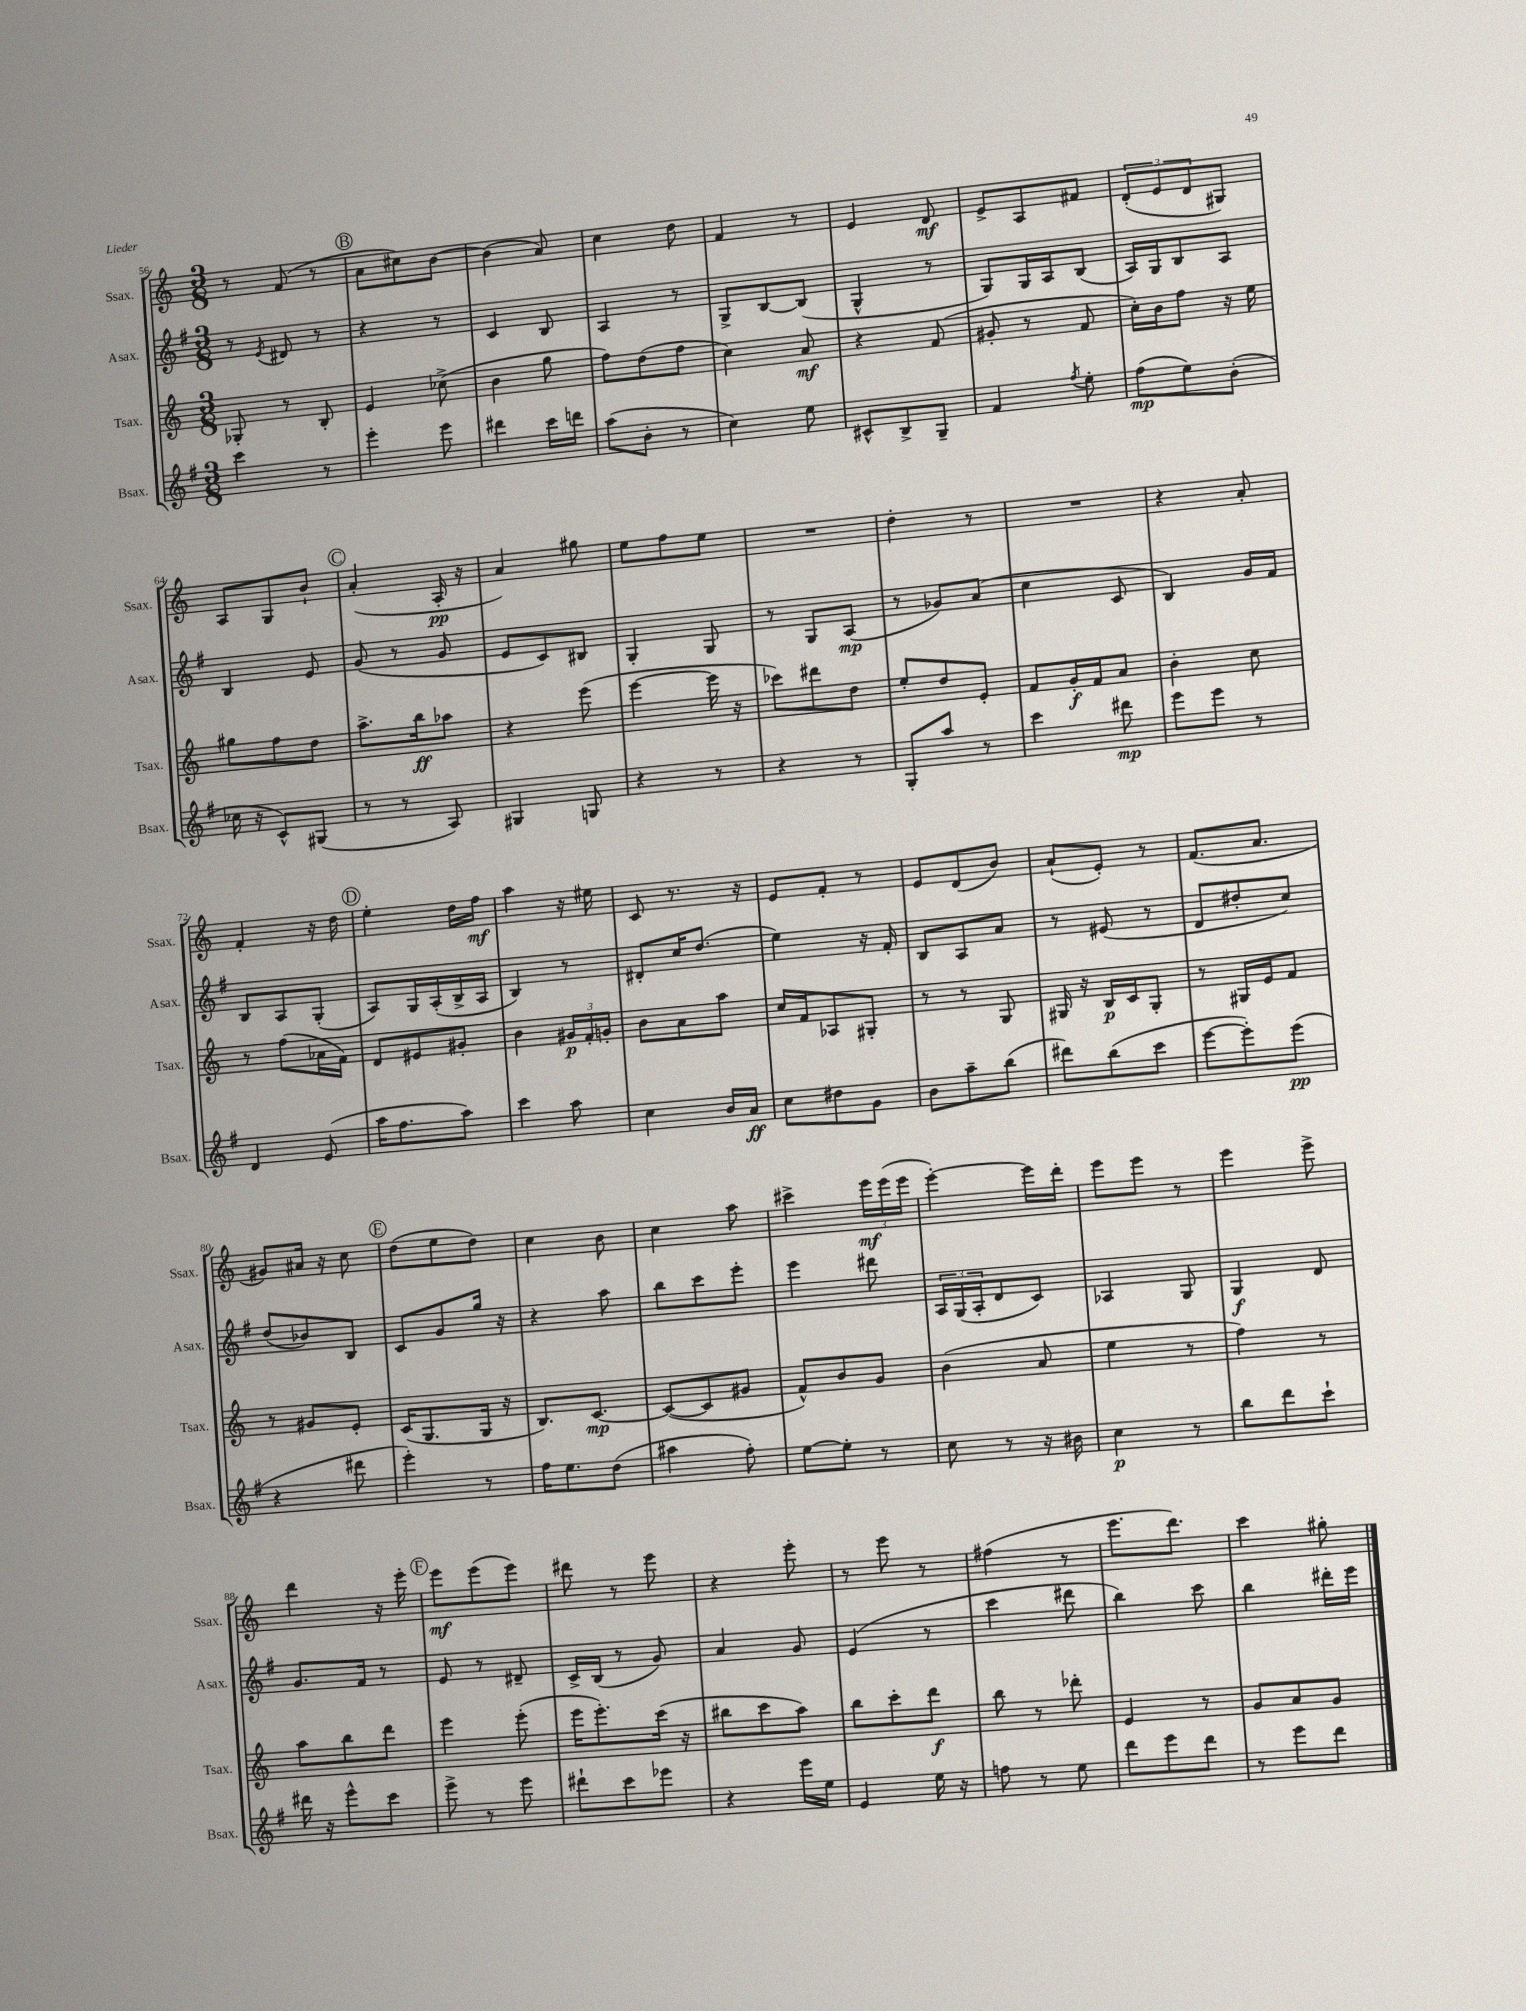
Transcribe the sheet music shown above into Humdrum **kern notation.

**kern	**dynam	**kern	**dynam	**kern	**dynam	**kern	**dynam
*part4	*part4	*part3	*part3	*part2	*part2	*part1	*part1
*staff4	*staff4	*staff3	*staff3	*staff2	*staff2	*staff1	*staff1
*I"Bsax.	*	*I"Tsax.	*	*I"Asax.	*	*I"Ssax.	*
*I'Bsax.	*	*I'Tsax.	*	*I'Asax.	*	*I'Ssax.	*
*clefG2	*	*clefG2	*	*clefG2	*	*clefG2	*
*k[f#]	*	*k[]	*	*k[f#]	*	*k[]	*
*M3/8	*	*M3/8	*	*M3/8	*	*M3/8	*
=56	=56	=56	=56	=56	=56	=56	=56
4ccc\	.	8G-X'/	.	8r	.	8r	.
.	.	.	.	8qe/	.	.	.
.	.	8r	.	8d#X/	.	(8f/	.
8r	.	8B'/	.	8r	.	8r	.
!!LO:REH:place=s1:t=B
=57	=57	=57	=57	=57	=57	=57	=57
4eee'\	.	4e/	.	4r	.	8a\L	.
.	.	.	.	.	.	8cc#X\)	.
8eee\	.	(8cc-X^\	.	8r	.	[8b\J	.
=58	=58	=58	=58	=58	=58	=58	=58
4ddd#X\	.	4b\	.	4c/	.	(4b\]	.
16ccc\LL	.	8gg\	.	8B/	.	8a/)	.
16dddn\JJ	.	.	.	.	.	.	.
=59	=59	=59	=59	=59	=59	=59	=59
(8aa\L	.	8ff\L)	.	4A/	.	4cc\	.
8b'\J	.	(8dd\	.	.	.	.	.
8r	.	8ff\J	.	8r	.	8dd\	.
=60	=60	=60	=60	=60	=60	=60	=60
4cc\)	.	4cc\)	.	8G^/L	.	4f/	.
.	.	.	.	[8B/	.	.	.
8ee\	.	8a/	mf	(8B/J]	.	8r	.
=61	=61	=61	=61	=61	=61	=61	=61
8c#X^^/L	.	4r	.	4G^^/	.	4e/	.
8B^/	.	.	.	.	.	.	.
8G~/J	.	(8f/	.	8r	.	8d/	mf
=62	=62	=62	=62	=62	=62	=62	=62
4f#/	.	8g#X'/	.	8G/L)	.	8e^/L	.
.	.	8r	.	16G/L	.	8A/	.
.	.	.	.	16A/J	.	.	.
8qff#/	.	.	.	.	.	.	.
8ee'\	.	8f/	.	(8B/J	.	8f#X/J	.
=63	=63	=63	=63	=63	=63	=63	=63
(8ff#\L	mp	16cc'\LL)	.	16A/LL)	.	(12d'/L	.
.	.	16b\J	.	16G/J	.	.	.
.	.	.	.	.	.	12e/	.
8ee\)	.	8ff\J	.	8B/	.	.	.
.	.	.	.	.	.	12d/	.
(8b'\J	.	16r	.	8A/J	.	8G#X/J)	.
.	.	16ee\	.	.	.	.	.
!!LO:LB:g=z
=64	=64	=64	=64	=64	=64	=64	=64
16cc-X\	.	8gg#X\L	.	4B/	.	8A/L	.
16r	.	.	.	.	.	.	.
8c^^/L)	.	8ff\	.	.	.	8G/	.
(8G#X/J	.	8dd\J	.	8e/	.	8b`/J	.
!!LO:REH:place=s1:t=C
=65	=65	=65	=65	=65	=65	=65	=65
8r	.	8.aa^\L	.	(8g/	.	(4a'/	.
8r	.	.	.	8r	.	.	.
.	.	16bb\k	ff	.	.	.	.
8A/)	.	8aa-X\J	.	8g/	.	16A'/	pp
.	.	.	.	.	.	16r	.
=66	=66	=66	=66	=66	=66	=66	=66
4G#X/	.	4r	.	8e/L	.	4a/)	.
.	.	.	.	8c/)	.	.	.
8Gn/	.	(8eee\	.	8B#X/J	.	8gg#X\	.
=67	=67	=67	=67	=67	=67	=67	=67
4r	.	[4eee\	.	4G'/	.	8ee\L	.
.	.	.	.	.	.	8ff\	.
8r	.	16eee\]	.	8G/	.	8ee\J	.
.	.	16r	.	.	.	.	.
=68	=68	=68	=68	=68	=68	=68	=68
4r	.	8ccc-X\L)	.	8r	.	4.r	.
.	.	8ddd#X\	.	8G/L	.	.	.
8r	.	8dd\J	.	(8A/J	mp	.	.
=69	=69	=69	=69	=69	=69	=69	=69
8G'/L	.	8ee'/L	.	8r	.	4dd'\	.
8aa/J	.	8dd/	.	8g-X/L)	.	.	.
8r	.	8e'/J	.	(8a/J	.	8r	.
=70	=70	=70	=70	=70	=70	=70	=70
4ccc\	.	8f/L	.	4cc\	.	4.r	.
.	.	16g'/L	f	.	.	.	.
.	.	16f/J	.	.	.	.	.
8ddd#X\	mp	8a/J	.	8c/	.	.	.
=71	=71	=71	=71	=71	=71	=71	=71
8eee\L	.	4b'\	.	4B/)	.	4r	.
8eee\J	.	.	.	.	.	.	.
8r	.	8cc\	.	16g/LL	.	8a'/	.
.	.	.	.	16f#/JJ	.	.	.
!!LO:LB:g=z
=72	=72	=72	=72	=72	=72	=72	=72
4d/	.	8r	.	8B/L	.	4f'/	.
.	.	(8ff\L	.	8A/	.	.	.
(8e/	.	16a-X\L	.	(8G'/J	.	16r	.
.	.	16f\JJ)	.	.	.	16dd\	.
!!LO:REH:place=s1:t=D
=73	=73	=73	=73	=73	=73	=73	=73
16aa\KL	.	8d/L	.	8A/L)	.	4ee'\	.
8.ff#\	.	.	.	.	.	.	.
.	.	8e#X/	.	16G/L	.	.	.
.	.	.	.	(16A'/	.	.	.
8aa\J)	.	8g#X'/J	.	16B^/	.	16dd\LL	.
.	.	.	.	16A/JJ	.	16ff\JJ	mf
=74	=74	=74	=74	=74	=74	=74	=74
4ccc\	.	4b\	.	4B/)	.	4aa\	.
8aa\	.	24g#X/LL	p	8r	.	16r	.
.	.	24f'/	.	.	.	.	.
.	.	.	.	.	.	16ee#X\	.
.	.	24gn'/JJ	.	.	.	.	.
=75	=75	=75	=75	=75	=75	=75	=75
4cc\	.	8b\L	.	8d#X'/L	.	8c/	.
.	.	8a\	.	16cc/K	.	8.r	.
.	.	.	.	(8.dd/J	.	.	.
16b/LL	.	8aa\J	.	.	.	.	.
16a/JJ	ff	.	.	.	.	16r	.
=76	=76	=76	=76	=76	=76	=76	=76
8cc\L	.	16cc/LL	.	4ee\)	.	8e/L	.
.	.	16f/J	.	.	.	.	.
8dd#X\	.	8A-X/	.	.	.	8f'/J	.
8g\J	.	8G#X'/J	.	16r	.	8r	.
.	.	.	.	16f#'/	.	.	.
=77	=77	=77	=77	=77	=77	=77	=77
8b\L	.	8r	.	8B/L	.	8e/L	.
8aa~\	.	8r	.	8A/	.	(8d/	.
(8bb\J	.	8G/	.	8a/J	.	8b/J)	.
=78	=78	=78	=78	=78	=78	=78	=78
8ddd#X\L)	.	16G#X/	.	8r	.	(8a`/L	.
.	.	16r	.	.	.	.	.
(8bb\	.	16B/LL	p	(8e#X/	.	8e'/J)	.
.	.	16c/J	.	.	.	.	.
8ccc\J	.	8G#'/J	.	8r	.	8r	.
=79	=79	=79	=79	=79	=79	=79	=79
[8eee\L	.	8r	.	8d/L	.	(8.f/L	.
8eee'\])	.	16G#X/LL	.	8dd#X'/	.	.	.
.	.	16e/J	.	.	.	8.a/J	.
(8eee\J	pp	8f/J	.	8cc/J)	.	.	.
!!LO:LB:g=z
=80	=80	=80	=80	=80	=80	=80	=80
4r	.	8r	.	(8dd/L	.	8g#X/L)	.
.	.	8g#X/L	.	8b-X/)	.	16a#X/Jk	.
.	.	.	.	.	.	16r	.
8ddd#X\	.	8e'/J	.	8B/J	.	8cc\	.
!!LO:REH:place=s1:t=E
=81	=81	=81	=81	=81	=81	=81	=81
4eee'\)	.	(16c/KL	.	8c/L	.	(8dd\L	.
.	.	8.G/	.	.	.	.	.
.	.	.	.	8g/	.	8ee\	.
8r	.	16G/Jk	.	16gg/Jk	.	8dd\J)	.
.	.	16r	.	16r	.	.	.
=82	=82	=82	=82	=82	=82	=82	=82
16ff#\KL	.	8.B/L)	.	4r	.	4cc\	.
8.ee\	.	.	.	.	.	.	.
.	.	[8.c/J	mp	.	.	.	.
(8dd\J	.	.	.	8aa\	.	8b\	.
=83	=83	=83	=83	=83	=83	=83	=83
4aa#X\	.	(8c/L_	.	8bb\L	.	4cc\	.
.	.	8c/]	.	8ccc\	.	.	.
8ff#'\)	.	8g#X/J	.	8eee'\J	.	8aa\	.
=84	=84	=84	=84	=84	=84	=84	=84
[8ee\L	.	8f^^/L)	.	4eee\	.	4ccc#X^\	.
8ee'\J]	.	8b/	.	.	.	.	.
8r	.	8g/J	.	8ddd#X\	.	24eee\LL	mf
.	.	.	.	.	.	(24eee\	.
.	.	.	.	.	.	24eee\JJ	.
=85	=85	=85	=85	=85	=85	=85	=85
8cc\	.	(4b\	.	24A/LL	.	[4eee'\)	.
.	.	.	.	(24G/	.	.	.
.	.	.	.	24A'/J	.	.	.
8r	.	.	.	8d/	.	.	.
16r	.	8a/	.	8c/J)	.	16eee\LL]	.
16b#X\	.	.	.	.	.	16ddd'\JJ	.
=86	=86	=86	=86	=86	=86	=86	=86
4cc\	p	4ee\	.	4A-X/	.	8eee\L	.
.	.	.	.	.	.	8eee\J	.
8r	.	8r	.	8G/	.	8r	.
=87	=87	=87	=87	=87	=87	=87	=87
8bb\L	.	4ff\)	.	4G/	f	4eee\	.
8ddd\	.	.	.	.	.	.	.
8ccc`\J	.	8r	.	8d/	.	8eee^\	.
!!LO:LB:g=z
=88	=88	=88	=88	=88	=88	=88	=88
16ddd#X\	.	8aa\L	.	8.g/L	.	4ddd\	.
16r	.	.	.	.	.	.	.
8eee^^\L	.	8bb\	.	.	.	.	.
.	.	.	.	16f#/Jk	.	.	.
8ccc\J	.	8ddd\J	.	8r	.	16r	.
.	.	.	.	.	.	16eee'\	.
!!LO:REH:place=s1:t=F
=89	=89	=89	=89	=89	=89	=89	=89
8eee^\	.	4eee\	.	8e/	.	8eee\L	mf
8r	.	.	.	8r	.	(8eee\	.
8eee\	.	(8eee'\	.	8d#X~/	.	8eee\J)	.
=90	=90	=90	=90	=90	=90	=90	=90
8ddd#X`\L	.	16eee\KL	.	16c^/LL	.	8ddd#X\	.
.	.	8.eee'\)	.	(16B/JJ	.	.	.
8ccc\	.	.	.	8r	.	8r	.
8eee-X\J	.	(16ccc\Jk	.	8g/)	.	8eee\	.
.	.	16r	.	.	.	.	.
=91	=91	=91	=91	=91	=91	=91	=91
4r	.	8bb#X\L	.	4a/	.	4r	.
.	.	8ccc\	.	.	.	.	.
16eee\LL	.	8aa\J)	.	8g/	.	8eee'\	.
16ee\JJ	.	.	.	.	.	.	.
=92	=92	=92	=92	=92	=92	=92	=92
4e/	.	8bb\L	.	(4e/	.	8r	.
.	.	8ccc'\	.	.	.	8eee\	.
16ee\	.	8ddd\J	f	8r	.	8r	.
16r	.	.	.	.	.	.	.
=93	=93	=93	=93	=93	=93	=93	=93
8ffn\	.	8bb\	.	4ccc\	.	(4ff#X\	.
8r	.	8r	.	.	.	.	.
8ee\	.	8ddd-X'\	.	8ddd#X\	.	8r	.
=94	=94	=94	=94	=94	=94	=94	=94
8ddd\L	.	4e/	.	4bb\)	.	8.eee\L	.
8eee\	.	.	.	.	.	.	.
.	.	.	.	.	.	8.ddd\J)	.
8ddd\J	.	8r	.	8ccc\	.	.	.
=95	=95	=95	=95	=95	=95	=95	=95
8r	.	8g/L	.	4bb\	.	4ccc\	.
8eee\L	.	8a/	.	.	.	.	.
8ddd\J	.	8g/J	.	16ddd#X'\LL	.	8gg#X'\	.
.	.	.	.	16eee\JJ	.	.	.
==	==	==	==	==	==	==	==
*-	*-	*-	*-	*-	*-	*-	*-
